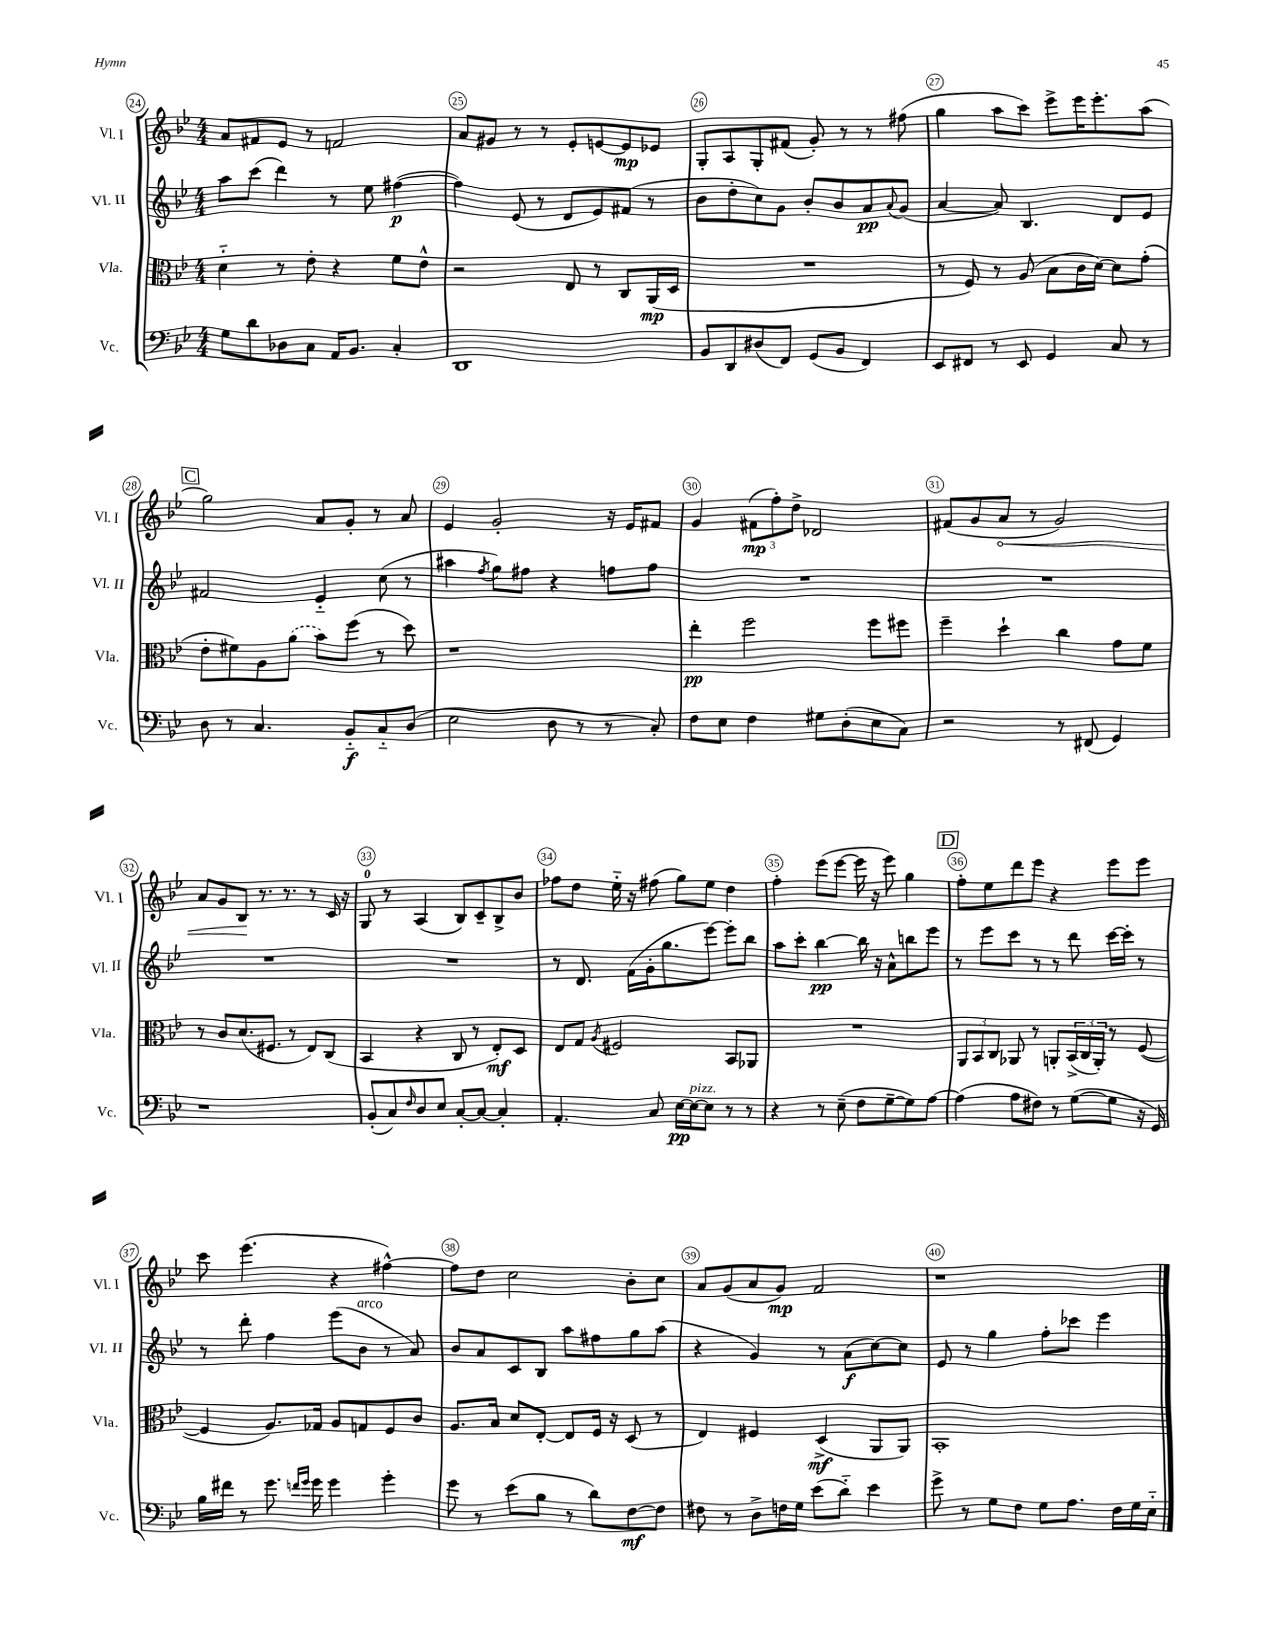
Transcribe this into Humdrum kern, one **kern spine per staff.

**kern	**kern	**kern	**kern
*staff4	*staff3	*staff2	*staff1
*clefF4	*clefC3	*clefG2	*clefG2
*k[b-e-]	*k[b-e-]	*k[b-e-]	*k[b-e-]
*M4/4	*M4/4	*M4/4	*M4/4
8G	4d'~	8aa	8a
8d	.	(8ccc	8f#
8D-	8r	4ddd)	8e-
8C	8e-'	.	8r
16AA	4r	8r	2f
8.BB-	.	.	.
.	.	8ee-	.
4C'	8f	([4ff#	.
.	8e-^^	.	.
=	=	=	=
1DD	2r	4ff#])	8a
.	.	.	8g#
.	.	(8e-	8r
.	.	8r	8r
.	8E-	8d	8e-'
.	8r	8e-)	[8e
.	8C	(8f#	8e]
.	(16AA	8r	8e-
.	16D	.	.
=	=	=	=
8BB-	1r	8b-	8G'
8DD	.	8dd'	8A
(8D#	.	8cc)	8G'
8FF)	.	8g	(8f#
(8GG	.	8b-'	8g')
8BB-	.	8b-	8r
4FF)	.	8a	8r
.	.	8qqa	.
.	.	(8g	(8ff#
=	=	=	=
8EE-	8r	[4a	4gg
8FF#	8F)	.	.
8r	8r	8a])	8aa
8EE-	(8A	4.B-	8ccc)
4GG	8B-	.	8eee-^
.	16c	.	16eee-
.	[16d)	.	8.eee-'
8C	8d]	8d	.
8r	(8g'	8e-	(8aa
=	=	=	=
8D	8e-'	2f#	2gg)
8r	8f#)	.	.
4.C	8A	.	.
.	(8a	.	.
.	8b-)	4e-'~	8a
8BB-'~	(8ff	.	8g'
8C'~	8r	(8cc	8r
(8D	8dd)	8r	8a
=	=	=	=
2E-	1r	4aa#	4e-
.	.	8qff	.
.	.	8gg)	2g'
.	.	8ff#	.
8D	.	4r	.
8r	.	.	.
8r	.	8ff	16r
.	.	.	16e-
8C')	.	8ff	8f#
=	=	=	=
8F	4ee-'	1r	4g
8E-	.	.	.
4F	2ff	.	(12f#
.	.	.	12ff')
.	.	.	12dd^
8G#	.	.	2d-
(8D'	.	.	.
8E-	8ff	.	.
8C)	8ff#	.	.
=	=	=	=
2r	4ff~	1r	(8f#
.	.	.	8g
.	4dd`	.	8a
.	.	.	8r
8r	4cc	.	2g)
(8FF#	.	.	.
4GG)	8g	.	.
.	8f	.	.
=	=	=	=
1r	8r	1r	8a
.	8c	.	8g
.	(8.d	.	8B-
.	.	.	8.r
.	8.F#	.	.
.	.	.	8.r
.	8r	.	.
.	8E-)	.	8r
.	(8C	.	16c
.	.	.	16r
=	=	=	=
(8BB-'	4BB-	1r	8G
8C)	.	.	8r
16qqF	.	.	.
8D	4r	.	(4A
8E-	.	.	.
[8C'	8C	.	8B-)
8C_	8r	.	8c~
4C']	8E-')	.	8B-^
.	8D	.	8b-
=	=	=	=
4.AA'	8E-	8r	8ff-
.	8G	8.d	8dd
.	8qA	.	.
.	2F#	.	16ee-'~
.	.	(16f	16r
8C	.	16g'	(8ff#
.	.	8.gg	.
[16E-	.	.	8gg)
16E-_	.	.	.
8E-]	.	[8eee-)	8ee-
8r	8BB-	8eee-']	4dd
8r	8AA-	8bb-	.
=	=	=	=
4r	1r	8aa	4ff'
.	.	8ccc'	.
8r	.	[4bb-	(8eee-
(8E-~	.	.	[8eee-
8F	.	16bb-]	16eee-]
.	.	16r	16r
[8G~	.	8a^^	8eee-)
8G])	.	8bb	4gg
[8A	.	8eee-	.
=	=	=	=
(4A]	12AA	8r	8ff'
.	12BB-	.	.
.	.	8eee-	8ee-
.	12C	.	.
8A	8AA-	8ccc	8ddd
8F#)	8r	8r	8eee-
8r	8AA'	8r	4r
([8G	(24BB-^	8ddd	.
.	24C	.	.
.	24AA')	.	.
8G]	8r	[16ccc	8eee-
.	.	16ccc']	.
16r	([8F	8r	8eee-
16GG)	.	.	.
=	=	=	=
16B-	4F]	8r	8ccc
16f#	.	.	.
8r	.	8ddd'	(4.eee-
8.g	8.A)	4ff	.
16qqf	.	.	.
16qqg	.	.	.
16g	16G-	.	.
4g	8A	(8eee-	4r
.	8G	8b-	.
4g'	8F	8r	[4ff#^^)
.	8c	8a)	.
=	=	=	=
8g	8.A	8b-	8ff#]
8r	.	8a	8dd
.	16B-	.	.
(8e-	8d	8c	2cc
8B-	[8E-'	8B-	.
8r	8E-]	8aa	.
8d)	16F	8ff#	.
.	16r	.	.
[8F	(8D	8gg	8b-'
8F]	8r	(8aa	8cc
=	=	=	=
8F#	4E-)	4r	8a
8r	.	.	(8g
8D^	4F#	4g)	8a
16F	.	.	8g)
16G	.	.	.
(8e-	(4D^	8r	2f
8d'~)	.	(8a	.
4e-	8AA	[8cc)	.
.	8AA)	8cc]	.
=	=	=	=
8g^	1BB-'	8e-	1r
8r	.	8r	.
8G	.	4gg	.
8F	.	.	.
8G	.	8ff'	.
8.A	.	8ccc-	.
.	.	4eee-	.
16F	.	.	.
16G	.	.	.
16E-'~	.	.	.
==	==	==	==
*-	*-	*-	*-
